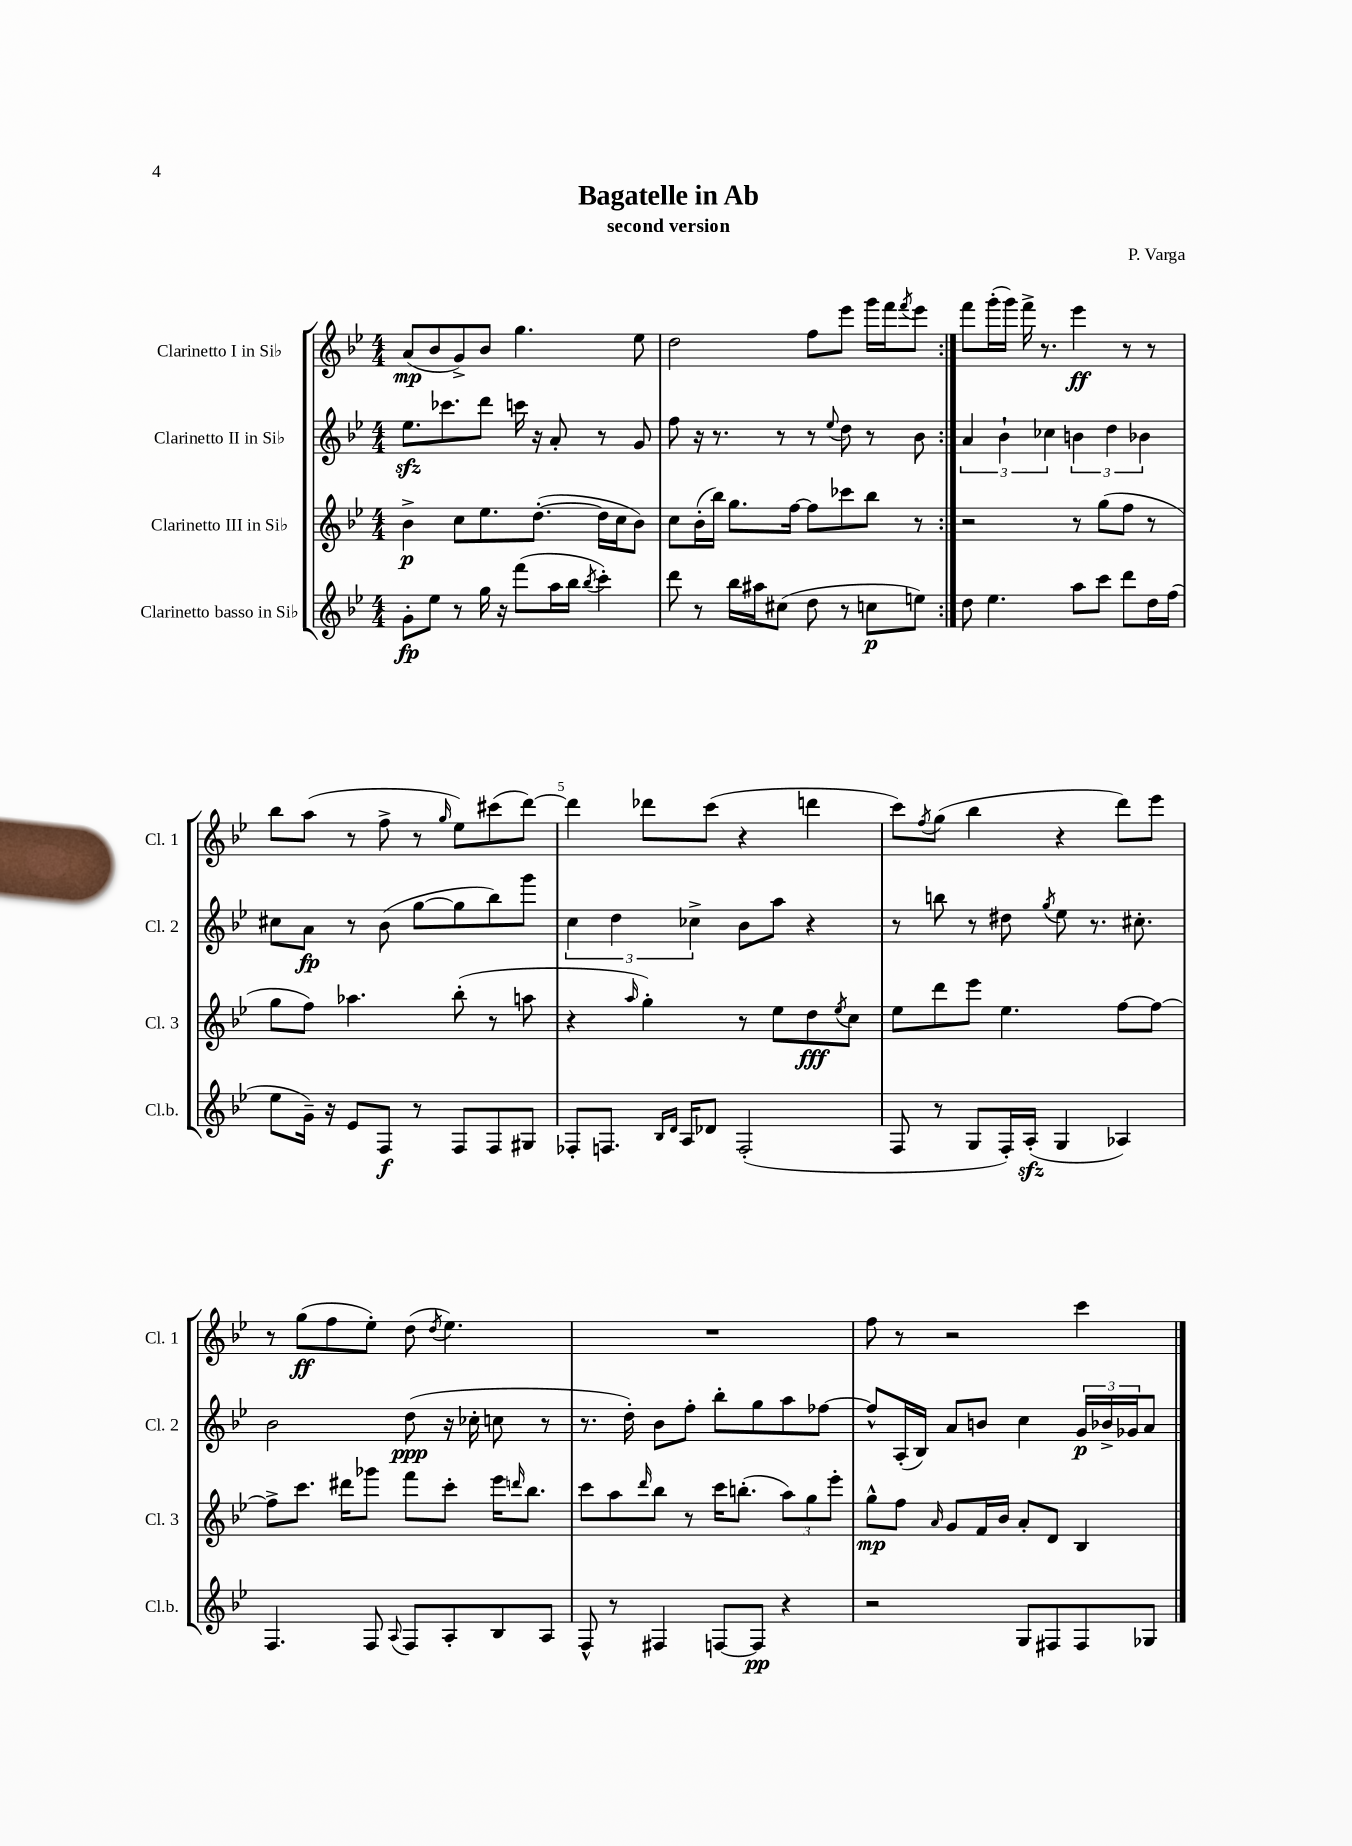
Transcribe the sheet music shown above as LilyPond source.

\header { title = "Bagatelle in Ab" composer = "P. Varga" subtitle = "second version" }
<<
\new StaffGroup <<
\new Staff = "s0" \with { instrumentName = "Clarinetto I in Sib" shortInstrumentName = "Cl. 1" } {
    \clef treble \key bes \major \numericTimeSignature \time 4/4
    \repeat volta 2 { a'8\mp( bes'8 g'8->) bes'8 g''4. ees''8 |
    d''2 f''8 ees'''8 g'''16 f'''16 \acciaccatura { f'''8 } ees'''8 | }
    f'''8 g'''16-.( g'''16) f'''16-> r8. ees'''4\ff r8 r8 |
    bes''8 a''8( r8 f''8-> r8 \grace { g''16 } ees''8) cis'''8( d'''8~) |
    d'''4 des'''8 c'''8( r4 d'''4 |
    c'''8) \acciaccatura { f''8 } g''8( bes''4 r4 d'''8) ees'''8 |
    r8 g''8\ff( f''8 ees''8-.) d''8( \acciaccatura { d''8 } ees''4.) |
    R1 |
    f''8 r8 r2 c'''4 \bar "|." |
}
\new Staff = "s1" \with { instrumentName = "Clarinetto II in Sib" shortInstrumentName = "Cl. 2" } {
    \clef treble \key bes \major \numericTimeSignature \time 4/4
    \repeat volta 2 { ees''8.\sfz ces'''8. d'''8 c'''16 r16 a'8-. r8 g'8 |
    f''8 r16 r8. r8 r8 \appoggiatura { ees''8 } d''8 r8 bes'8 | }
    \tuplet 3/2 { a'4 bes'4-! ces''4 } \tuplet 3/2 { b'4 d''4 bes'4 } |
    cis''8 a'8\fp r8 bes'8( g''8~ g''8 bes''8) g'''8 |
    \tuplet 3/2 { c''4 d''4 ces''4-> } bes'8 a''8 r4 |
    r8 b''8 r8 dis''8 \acciaccatura { g''8 } ees''8 r8. cis''8.-. |
    bes'2 d''8\ppp( r16 ces''16-. c''8 r8 |
    r8. d''16-.) bes'8 f''8-. bes''8-. g''8 a''8 fes''8~ |
    fes''8-^ a16-.( bes16) a'8 b'8 c''4 \tuplet 3/2 { g'16\p bes'16-> ges'16 } a'8 \bar "|." |
}
\new Staff = "s2" \with { instrumentName = "Clarinetto III in Sib" shortInstrumentName = "Cl. 3" } {
    \clef treble \key bes \major \numericTimeSignature \time 4/4
    \repeat volta 2 { bes'4->\p c''8 ees''8. d''8.~-.( d''16 c''16 bes'8) |
    c''8 bes'16-.( bes''16) g''8. f''16~ f''8 ces'''8 bes''8 r8 | }
    r2 r8 g''8( f''8 r8 |
    g''8 f''8) aes''4. bes''8-.( r8 a''8 |
    r4 \grace { a''16 } g''4-.) r8 ees''8 d''8\fff \acciaccatura { ees''8 } c''8 |
    ees''8 d'''8 ees'''8 ees''4. f''8~ f''8~ |
    f''8-> c'''8. dis'''16 ges'''8 f'''8 c'''8-. ees'''16 \grace { d'''16 } bes''8. |
    c'''8 a''8 \grace { d'''16 } bes''8 r8 c'''16 b''8.-.( \tuplet 3/2 { a''8) g''8 ees'''8-. } |
    g''8-^\mp f''8 \grace { a'16 } g'8 f'16 bes'16 a'8-. d'8 bes4 \bar "|." |
}
\new Staff = "s3" \with { instrumentName = "Clarinetto basso in Sib" shortInstrumentName = "Cl.b." } {
    \clef treble \key bes \major \numericTimeSignature \time 4/4
    \repeat volta 2 { g'8-.\fp ees''8 r8 g''16 r16 f'''8( a''16 bes''16 \acciaccatura { bes''8 } c'''4-.) |
    d'''8 r8 bes''16 ais''16 cis''8( d''8 r8 c''8\p e''8) | }
    d''8 ees''4. a''8 c'''8 d'''8 d''16 f''16( |
    ees''8 g'16--) r16 ees'8 f8\f r8 f8 f8 gis8 |
    fes8-. f8. \grace { bes16 d'16 } a16 des'8 f2-.( |
    f8 r8 g8 f16-.) a16-.\sfz( g4 aes4) |
    f4. f8 \appoggiatura { a8 } f8 a8-. bes8 a8 |
    f8-^ r8 fis4 f8~ f8\pp r4 |
    r2 g8 fis8 fis8 ges8 \bar "|." |
}
>>
>>
\layout { \context { \Score \override BarNumber.break-visibility = ##(#f #t #t) barNumberVisibility = #(every-nth-bar-number-visible 5) } }
